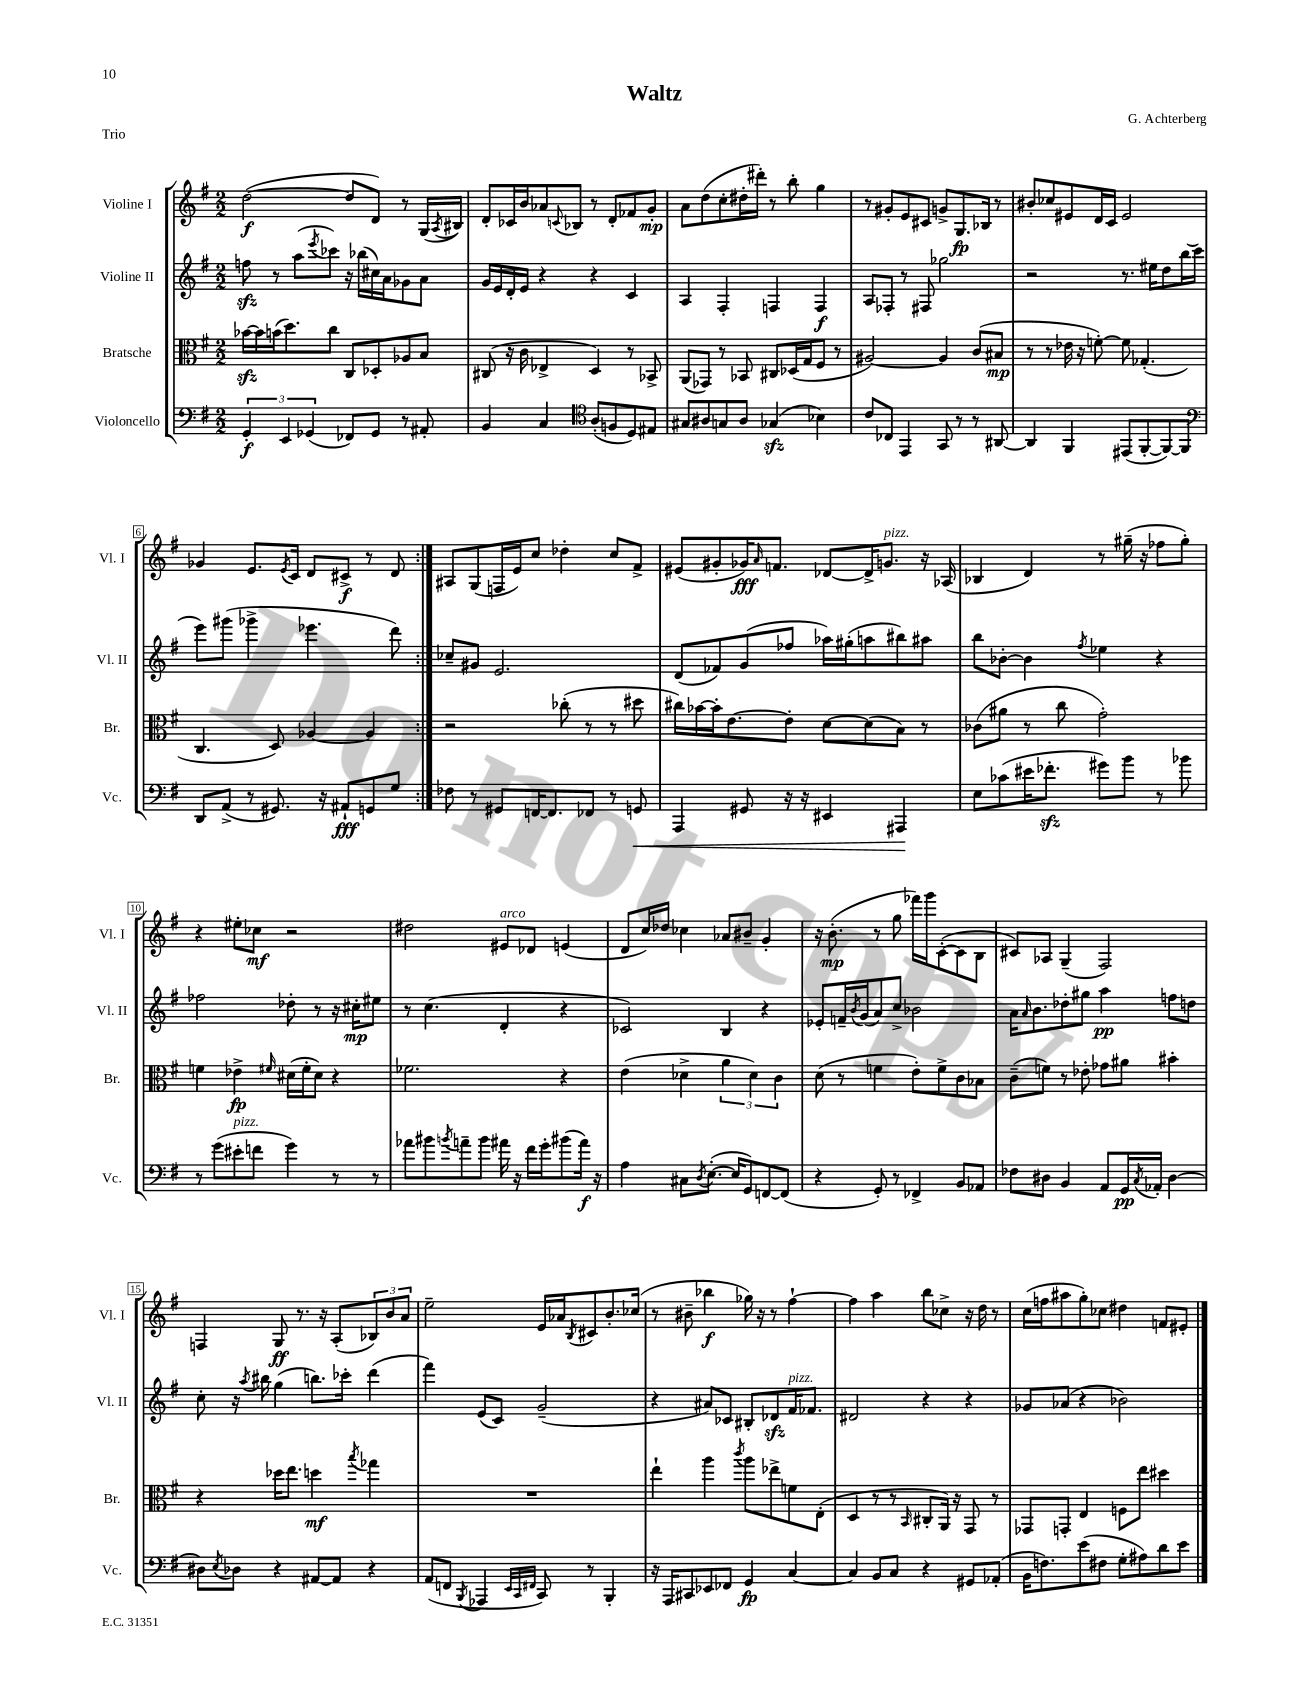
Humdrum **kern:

**kern	**kern	**kern	**kern
*staff4	*staff3	*staff2	*staff1
*clefF4	*clefC3	*clefG2	*clefG2
*k[f#]	*k[f#]	*k[f#]	*k[f#]
*M2/2	*M2/2	*M2/2	*M2/2
6GG'	[16b-	8ff	([2dd
.	16b-]	.	.
.	(16b	8r	.
6EE	.	.	.
.	8.dd)	.	.
.	.	(8aa	.
(6GG-	.	.	.
.	.	8qeee	.
.	8cc	8ccc-)	.
8FF-)	8C	16r	8dd]
.	.	(16bb-	.
8GG-	8D-'	16cc#)	8d)
.	.	16a	.
8r	8A-	8g-	8r
8AA#'	8B	8a	(16G
.	.	.	8qA
.	.	.	16B#)
=	=	=	=
4BB	(8C#	16g	8d'
.	.	16e	.
.	16r	16d'	16c-
.	16c	16e	16b
4C	4E-^	4r	8a-
.	.	.	8qqc
.	.	.	8B-
*clefC4	*	*	*
(8A'	4D)	4r	8r
8F	.	.	8d'
8D)	8r	4c	8f-
8E#	8BB-^	.	8g'
=	=	=	=
8G#	(8AA	4A	8a
8A#	8GG-)	.	(8dd
8G	8r	4F#'	8cc'
8A#	8BB-	.	16dd#'
.	.	.	16ddd#')
(4G-	8C#	4F	8r
.	(16D-	.	8bb'
.	16G	.	.
4B-)	8F#	4F	4gg
.	8r	.	.
=	=	=	=
8c	[2A#)	8A	8r
8C-	.	8F-'	8g#'
4EE	.	8r	8e
.	.	8F#	8c#
8GG	4A#]	2gg-	8g^
8r	.	.	8.G
8r	(8c	.	.
.	.	.	16B-
[8AA#	8B#	.	8r
=	=	=	=
4AA#]	8r	2r	8b#'
.	8r	.	8cc-
4FF#	16e-	.	8e#
.	16r	.	.
.	[8f')	.	16d
.	.	.	16c
(8EE#	8f]	8.r	2e#
[8FF#'	(4.G-'	.	.
.	.	16ee#	.
8FF#_)	.	8dd	.
8FF#]	.	16bb	.
.	.	(16ccc	.
=	=	=	=
*clefF4	*	*	*
8DD	4.C	8eee)	4g-
(8AA^	.	(8ggg#	.
8r	.	4ggg-^	8.e
8.GG#)	8D)	.	.
.	.	.	8qe
.	.	.	16c
.	[4A-	4.eee-	8d
16r	.	.	.
8AA#`	.	.	8c#^
8GG	4A-]	.	8r
8G	.	8ddd)	8d
=:|!	=:|!	=:|!	=:|!
8F-	2r	8cc-~	8A#
8r	.	8g#	(8G
8GG#	.	2.e	16F
.	.	.	16e)
[16FF	.	.	8cc
8.FF]	.	.	.
.	(8cc-'	.	4dd-'
8FF-	8r	.	.
8r	8r	.	8cc
8GG	8dd#	.	8f#^
=	=	=	=
4AAA	16cc#)	(8d	(8e#
.	[16b-	.	.
.	16b-']	8f-)	8g#'
.	[8.e	.	.
8GG#	.	(8g	16g-)
.	.	.	16qqa
.	.	.	8.f
16r	8e']	8ff-	.
16r	.	.	.
4EE#	[8d	16aa-)	[8d-
.	.	(16gg#'	.
.	(8d]	8aa	16d-^]
.	.	.	8.g
4AAA#	8B)	8bb#)	.
.	8r	8aa#	16r
.	.	.	(16A-
=	=	=	=
8E	(8c-	8bb	4B-
(8c-	8a#	[8b-'	.
16e#	8r	4b-]	4d)
8.f-'	.	.	.
.	8cc	.	.
.	.	8qff#	.
8g#)	2g')	4ee-	8r
8b	.	.	(16gg#~
.	.	.	16r
8r	.	4r	8ff-
8b-	.	.	8gg#')
=	=	=	=
8r	4f	2ff-	4r
(8g	.	.	.
8e#'	4e-^	.	8ee#'
8f	.	.	8cc-
.	16qqf#	.	.
4g)	(16d#	8dd-'	2r
.	16f#'	.	.
.	8d#)	8r	.
8r	4r	16r	.
.	.	16cc#'	.
8r	.	8ee#	.
=	=	=	=
8a-	2.f-	8r	2dd#
8b#	.	(4.cc	.
8qb	.	.	.
8a~	.	.	.
8b	.	.	.
16a#	.	4d'	8e#
16r	.	.	.
16f#	.	.	8d-
16g'	.	.	.
(8b#	4r	4r	(4e
16a#)	.	.	.
16r	.	.	.
=	=	=	=
4A	(4e	2c-)	8d
.	.	.	16cc)
.	.	.	16dd-
8C#	4d-^	.	4cc-
8qD	.	.	.
([8.E'	.	.	.
.	6a	4B	8a-
16E]	.	.	.
8GG)	.	.	8b#~
.	6d-)	.	.
[8FF	.	4r	4g'
.	6c	.	.
(8FF]	.	.	.
=	=	=	=
4r	(8d	8e-'	16r
.	.	.	(8.b'
.	8r	16f~	.
.	.	8qb	.
.	.	(16g	.
8GG')	4f	8a)	8r
8r	.	8cc^	8gg
4FF-^	8e')	2b-	16fff-)
.	.	.	16ggg
.	8f^	.	([8c'
8BB	8c	.	8c]
8AA-	8B-	.	8B
=	=	=	=
8F-	(8c~	16a	8c#)
.	.	16qqa	.
.	.	8.b	.
8D#	8f)	.	8A-
4BB	8r	8dd-'	(4G~
.	8e-'	8gg#	.
8AA	8g-	4aa	2F#)
16GG	8a#	.	.
8qC	.	.	.
16AA-'	.	.	.
[4D#	4b#'	8ff	.
.	.	8dd	.
=	=	=	=
8D#]	4r	8cc'	4F
8qE	.	.	.
8D-	.	16r	.
.	.	8qaa	.
.	.	16bb#	.
4r	16dd-	(4gg	8G
.	8.ee	.	.
.	.	.	8.r
[8AA#	4dd	8.bb)	.
.	.	.	16r
8AA#]	.	.	(8A'
.	.	16ccc-'	.
.	8qbb	.	.
4r	4gg-	(4ddd	12B-)
.	.	.	12b
.	.	.	12a
=	=	=	=
(8AA	1r	4fff#)	2ee~
8FF	.	.	.
8qBBB	.	.	.
4AAA-	.	(8e	.
.	.	8c)	.
32qqEE	.	.	.
32qqCC	.	.	.
32qqFF#	.	.	.
8CC)	.	(2g~	16e
.	.	.	16a-
.	.	.	8qB
8r	.	.	8c#
4BBB'	.	.	8.b'
.	.	.	(16cc-
=	=	=	=
16r	4ee`	4r	8r
16AAA	.	.	.
8CC#	.	.	8b#~
8EE-	4aa	8a#)	4bb-
8FF-	.	8c-	.
.	8qccc	.	.
4GG	8aa	8B#'	16gg-)
.	.	.	16r
.	8ee-^	8d-	8r
[4C	8f	16f#	[4ff#`
.	.	8.f-	.
.	(8E'	.	.
=	=	=	=
4C]	4D	2d#	4ff#]
8BB	8r	.	4aa
8C	8r	.	.
.	16qqBB	.	.
4r	8C#'	4r	8bb
.	16AA)	.	8cc-^
.	16r	.	.
8GG#	8GG	4r	16r
.	.	.	16dd
(8AA-'	8r	.	8r
=	=	=	=
16BB	8GG-	8g-	(16cc
8.F)	.	.	16ff
.	8GG'	(8a-	8aa#
(8e	4E	4r	8gg')
8F#	.	.	8cc-
8G'	8F	2b-)	4dd#
8A#)	8ee	.	.
8d	4dd#	.	8f
8e	.	.	8e#'
==	==	==	==
*-	*-	*-	*-
